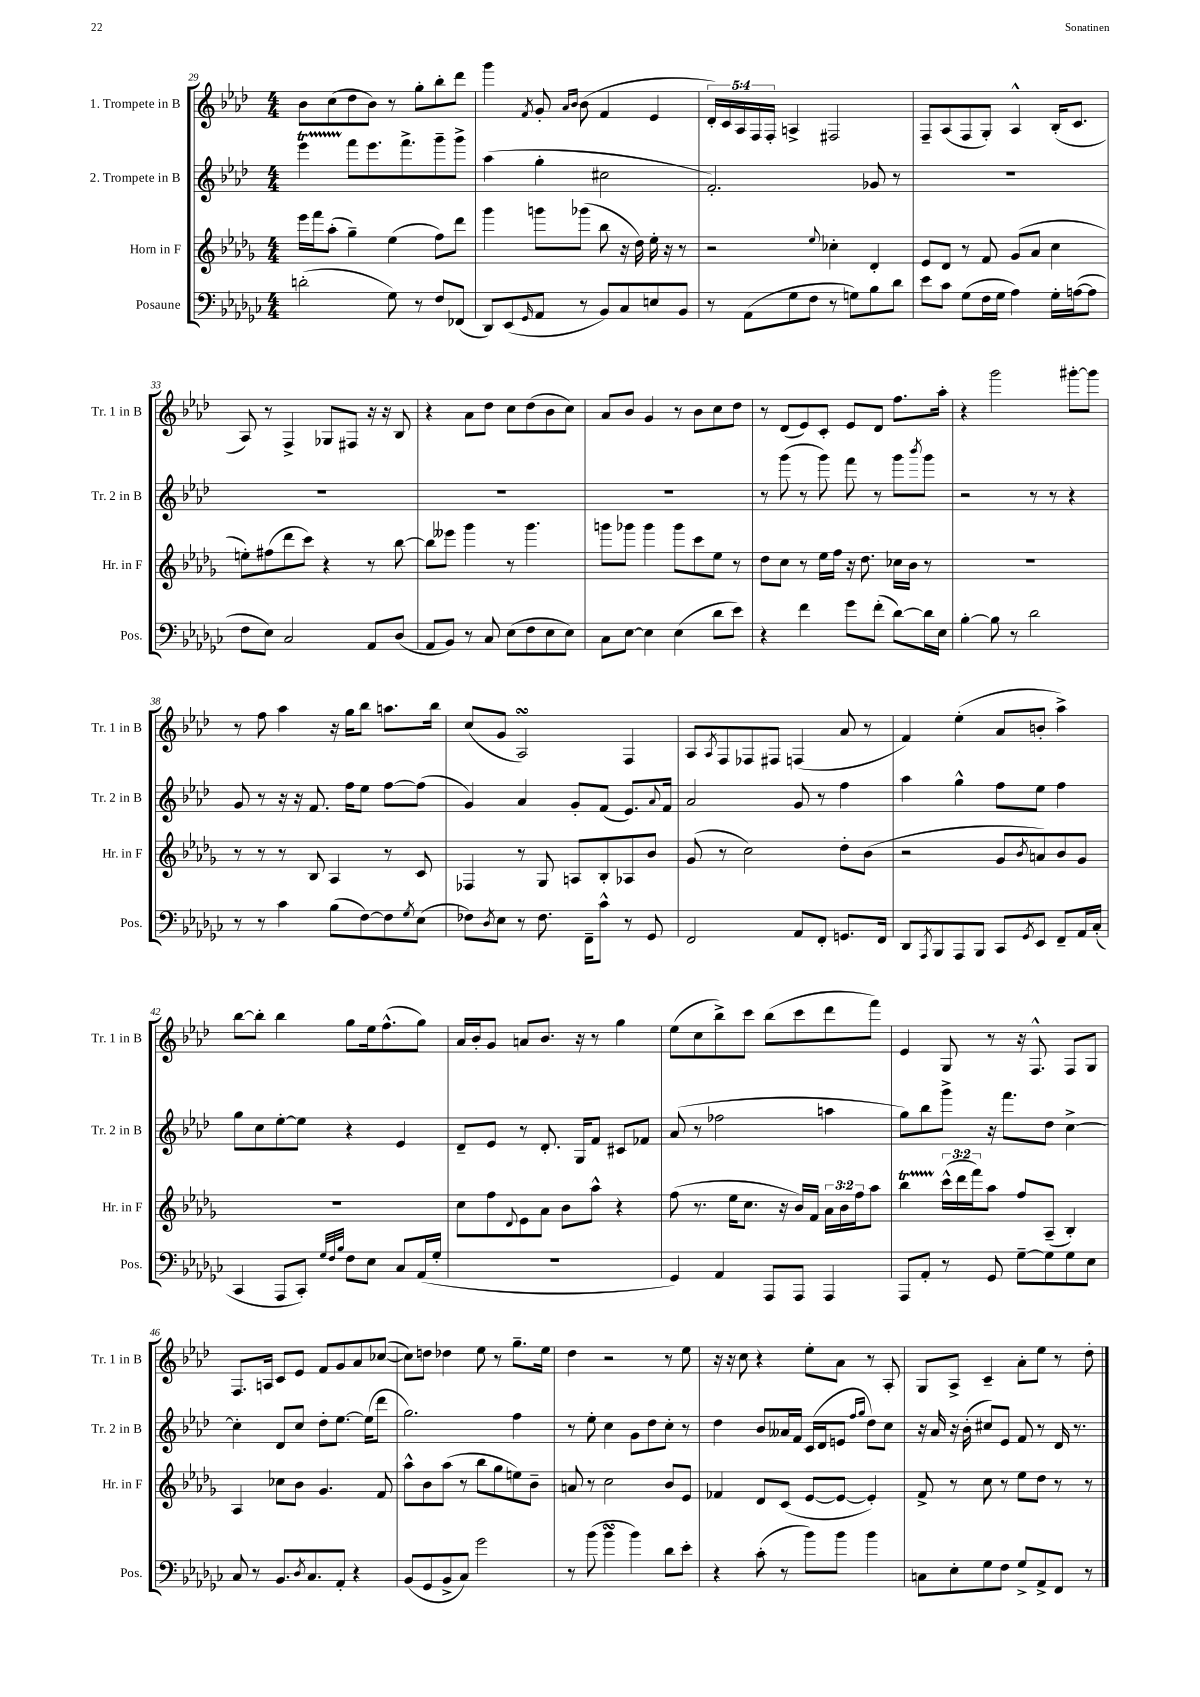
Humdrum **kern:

**kern	**kern	**kern	**kern
*staff4	*staff3	*staff2	*staff1
*clefF4	*clefG2	*clefG2	*clefG2
*k[b-e-a-d-g-c-]	*k[b-e-a-d-g-]	*k[b-e-a-d-]	*k[b-e-a-d-]
*M4/4	*M4/4	*M4/4	*M4/4
(2d'\	16eee-\LL	4eee-\	8b-\L
.	16fff\J	.	.
.	(8aa-'\J	.	(8cc\
.	4gg-~\)	8fff\L	8dd-\
.	.	8.eee-\	8b-\J)
8G-\)	(4ee-\	.	8r
.	.	8.fff^\	.
8r	.	.	8gg'\L
8F/L	8ff\L)	8ggg~\	8bb-'\
(8FF-/J	8ddd-\J	8ggg^\J	8ddd-\J
=	=	=	=
8DD-/L)	4ggg-\	(4aa-\	4ggg\
(8EE-/	.	.	.
16qqGG-/	.	.	8qf/
8AA-/J	8ggg\L	4gg'\	8g'/
.	.	.	16qqa-/LL
.	.	.	16qqb-/JJ
8r	(8ggg-\J	.	(8b-\
8BB-/L)	8bb-\	2cc#\	4f/
8C-/	16r	.	.
.	16dd-\)	.	.
8E/	16ee-'\	.	4e-/
.	16r	.	.
8BB-/J	8r	.	.
=	=	=	=
8r	2r	2.f'/)	20d-'/LL)
.	.	.	20c/
.	.	.	20A-/
(8AA-\L	.	.	.
.	.	.	20F/
.	.	.	20F'/JJ
8G-\	.	.	4A^/
8F\J	.	.	.
.	8qqee-/	.	.
8r	4cc-'\	.	2F#/
8G\L)	.	.	.
8B-\	4d-'/	8g-/	.
8d-\J	.	8r	.
=	=	=	=
8e-\L	8e-/L	1r	8F~/L
8c-\J	8d-/J	.	(8A-/
(8G-\L	8r	.	8F/
16F\L	8f/	.	8G'/J)
16G-\JJ	.	.	.
4A-\)	(8g-/L	.	4A-^^/
.	8a-/J	.	.
16G-'\LL	4cc\	.	(16B-'/LK
([16A\J	.	.	8.c/J
8A\]J	.	.	.
=	=	=	=
8F\L	8ee'\L)	1r	8A-/)
8E-\J)	(8ff#\	.	8r
2C-/	8ddd-\	.	4F^/
.	8ccc\J)	.	.
.	4r	.	8G-/L
.	.	.	8F#/J
8AA-/L	8r	.	16r
.	.	.	16r
(8D-/J	[8bb-\	.	8B-/
=	=	=	=
8AA-/L	8bb-\]L	1r	4r
8BB-/J)	8eee--\J	.	.
8r	4ggg-\	.	8a-\L
8C-/	.	.	8dd-\J
(8E-\L	8r	.	8cc\L
8F\	4.ggg-\	.	(8dd-\
8E-\	.	.	8b-\
8E-\J)	.	.	8cc\J)
=	=	=	=
8C-\L	8ggg\L	1r	8a-/L
[8E-\J	8ggg-\J	.	8b-/J
4E-\]	4ggg-\	.	4g/
(4E-\	8ggg-\L	.	8r
.	8ccc\	.	8b-\L
8d-\L	8ee-\J	.	8cc\
8e-\J)	8r	.	8dd-\J
=	=	=	=
4r	8dd-\L	8r	8r
.	8cc\J	(8ggg\	(8d-/L
4f\	8r	8r	8e-/)
.	16ee-\LL	8ggg\)	8c'/J
.	16ff\JJ	.	.
8g-\L	16r	8fff\	8e-/L
.	8.dd-\	.	.
(8f'\J	.	8r	8d-/J
[8d-\L)	16cc-\LL	8ggg\L	8.ff\L
.	16b-\JJ	.	.
.	.	8qbbb-/	.
16d-\]L	8r	8ggg\J	.
16E-\JJ	.	.	16aa-'\Jk
=	=	=	=
[4B-'\	1r	2r	4r
8B-\]	.	.	2ggg\
8r	.	.	.
2d-\	.	8r	.
.	.	8r	.
.	.	4r	[8ggg#'\L
.	.	.	8ggg#\]J
=	=	=	=
8r	8r	8g/	8r
8r	8r	8r	8ff\
4c-\	8r	16r	4aa-\
.	.	16r	.
.	8B-/	8.f/	.
(8B-\L	4A-/	.	16r
.	.	16ff\LK	16gg\LK
[8F\)	.	8ee-\J	8bb-\J
8F\]	8r	[8ff\L	8.aa\L
8qG-/	.	.	.
(8E-\J	8c/	(8ff\]J	.
.	.	.	16bb-\Jk
=	=	=	=
8F-\L)	4F-/	4g/)	(8cc/L
8qD-/	.	.	.
8E-\J	.	.	8g/J
8r	8r	4a-/	2A-/)
8.F-\	8G-/	.	.
.	8A/L	8g'/L	.
16FF~\LK	.	.	.
8c-^^\J	8B-'/	(8f/J	.
8r	8A-/	8.e-/L)	4F/
8GG-/	8b-/J	.	.
.	.	8qqa-/	.
.	.	16f/Jk	.
=	=	=	=
2FF/	(8g-/	2a-/	8A-/L
.	.	.	8qA-/
.	8r	.	8F/
.	2cc\)	.	8F-/
.	.	.	8F#/J
8AA-/L	.	8g/	(4F/
8FF'/J	.	8r	.
8.GG/L	8dd-'\L	4ff\	8a-/
.	(8b-\J	.	8r
16FF/Jk	.	.	.
=	=	=	=
8DD-/L	2r	4aa-\	4f/)
8qAAA-/	.	.	.
8BBB-/	.	.	.
8AAA-/	.	4gg^^\	(4ee-'\
8BBB-/J	.	.	.
8CC-/L	8g-/L	8ff\L	8a-/L
8qGG-/	8qb-/	.	.
8EE-/J	8a/)	8ee-\J	8b'/J
8FF~/L	8b-/	4ff\	4aa-^\)
16AA-/L	8g-/J	.	.
(16C-'/JJ	.	.	.
=	=	=	=
4CC-/	1r	8gg\L	[8bb-\L
.	.	8cc\	8bb-'\]J
8AAA-/L	.	[8ee-'\	4bb-\
8CC-'/J)	.	8ee-\]J	.
32qqG-/LLL	.	.	.
32qqF/	.	.	.
32qqB-/JJJ	.	.	.
8F\L	.	4r	8gg\L
8E-\J	.	.	16ee-\k
.	.	.	(8.ff^^\
8C-/L	.	4e-/	.
(16AA-/L	.	.	8gg\J)
16G-'/JJ	.	.	.
=	=	=	=
1r	8cc\L	8d-~/L	16a-/LL
.	.	.	16b-'/J
.	8ff\	8e-/J	8g/J
.	8qqd-/	.	.
.	8e-\	8r	8a/L
.	8a-\J	8.d-'/	8.b-/J
.	8b-\L	.	.
.	.	16G/LK	16r
.	8aa-^^\J	8f/J	8r
.	4r	8c#/L	4gg\
.	.	8f-/J	.
=	=	=	=
4GG-/)	(8ff\	(8a-/	(8ee-\L
.	8.r	8r	8cc\
4AA-/	.	2ff-\	8bb-^\)
.	16ee-\LK	.	.
.	8.cc\J	.	8ccc\J
8AAA-/L	.	.	(8bb-\L
.	16r	.	.
8AAA-/J	16b-/LL)	.	8ccc\
.	16f/JJ	.	.
4AAA-/	24a-\LL	4aa\	8ddd-\
.	24b-\	.	.
.	24ff\J	.	.
.	8aa-\J	.	8fff\J)
=	=	=	=
8AAA-/L	4bb-\	8gg\L)	4e-/
8AA-'/J	.	8bb-\	.
8r	(24ccc^^\LL	8ggg^\J	8G/
.	24ddd-\	.	.
.	24fff\J)	.	.
8GG-/	8aa-\J	16r	8r
.	.	8.fff\L	.
[8G-~\L	8ff/L	.	16r
.	.	.	8.F^^/
8G-\]	(8A-~/J	8dd-\J	.
8G-\	4B-'/)	[4cc^\	8F/L
8E-\J	.	.	8G/J
=	=	=	=
8C-/	4A-/	4cc'\]	8.F/L
8r	.	.	.
.	.	.	16A/Jk
8.BB-/L	8cc-\L	8d-/L	8c/L
.	8b-\J	8cc/J	8e-/J
8qD-/	.	.	.
8.C-/	.	.	.
.	4.g-/	8dd-'\L	8f/L
8AA-'/J	.	[8.ee-\J	8g/
4r	.	.	8a-/
.	.	(16ee-\]LK	.
.	8f/	8ddd-\J	([8cc-/J
=	=	=	=
(8BB-/L	8aa-^^\L	2.gg\)	8cc-\]L)
8GG-/	8b-\	.	8dd\J
8BB-^/	(8aa-\J	.	4dd-\
8C-/J)	8r	.	.
2g-\	8bb-\L	.	8ee-\
.	8gg-\	.	8r
.	8ee\)	4ff\	8.gg~\L
.	8b-~\J	.	.
.	.	.	16ee-\Jk
=	=	=	=
8r	8a/	8r	4dd-\
(8b-\	8r	8ee-'\	.
4b-\	2cc\	4cc\	2r
4b-\)	.	8g\L	.
.	.	8dd-\	.
8d-\L	8b-/L	8cc'\J	8r
8e-'\J	8e-/J	8r	8ee-\
=	=	=	=
4r	4f-/	4dd-\	16r
.	.	.	16r
.	.	.	8cc\
(8c-'\	8d-/L	8b-/L	4r
8r	(8c/J	16a--/L	.
.	.	16f/JJ	.
8b-\L)	[8e-/L	(16c/LL	8ee-'\L
.	.	16d-/J	.
8b-\J	8e-/_J	8e/J	8a-\J
.	.	16qqff/LL	.
.	.	16qqgg/JJ	.
4b-\	4e-'/])	8dd-\L)	8r
.	.	8cc\J	8A-'/
=	=	=	=
8C\L	8f^/	16r	8G/L
.	.	16a-/	.
8E-'\	8r	16r	8A-^/J
.	.	(16b-'\	.
8G-\	8cc\	8cc#/L)	4c~/
8F\J	8r	8e-/J	.
8G-^/L	8ee-\L	8f/	8a-'\L
8AA-^/	8dd-\J	8r	8ee-\J
8FF/J	8r	16d-/	8r
.	.	8.r	.
8r	8r	.	8dd-'\
==	==	==	==
*-	*-	*-	*-
